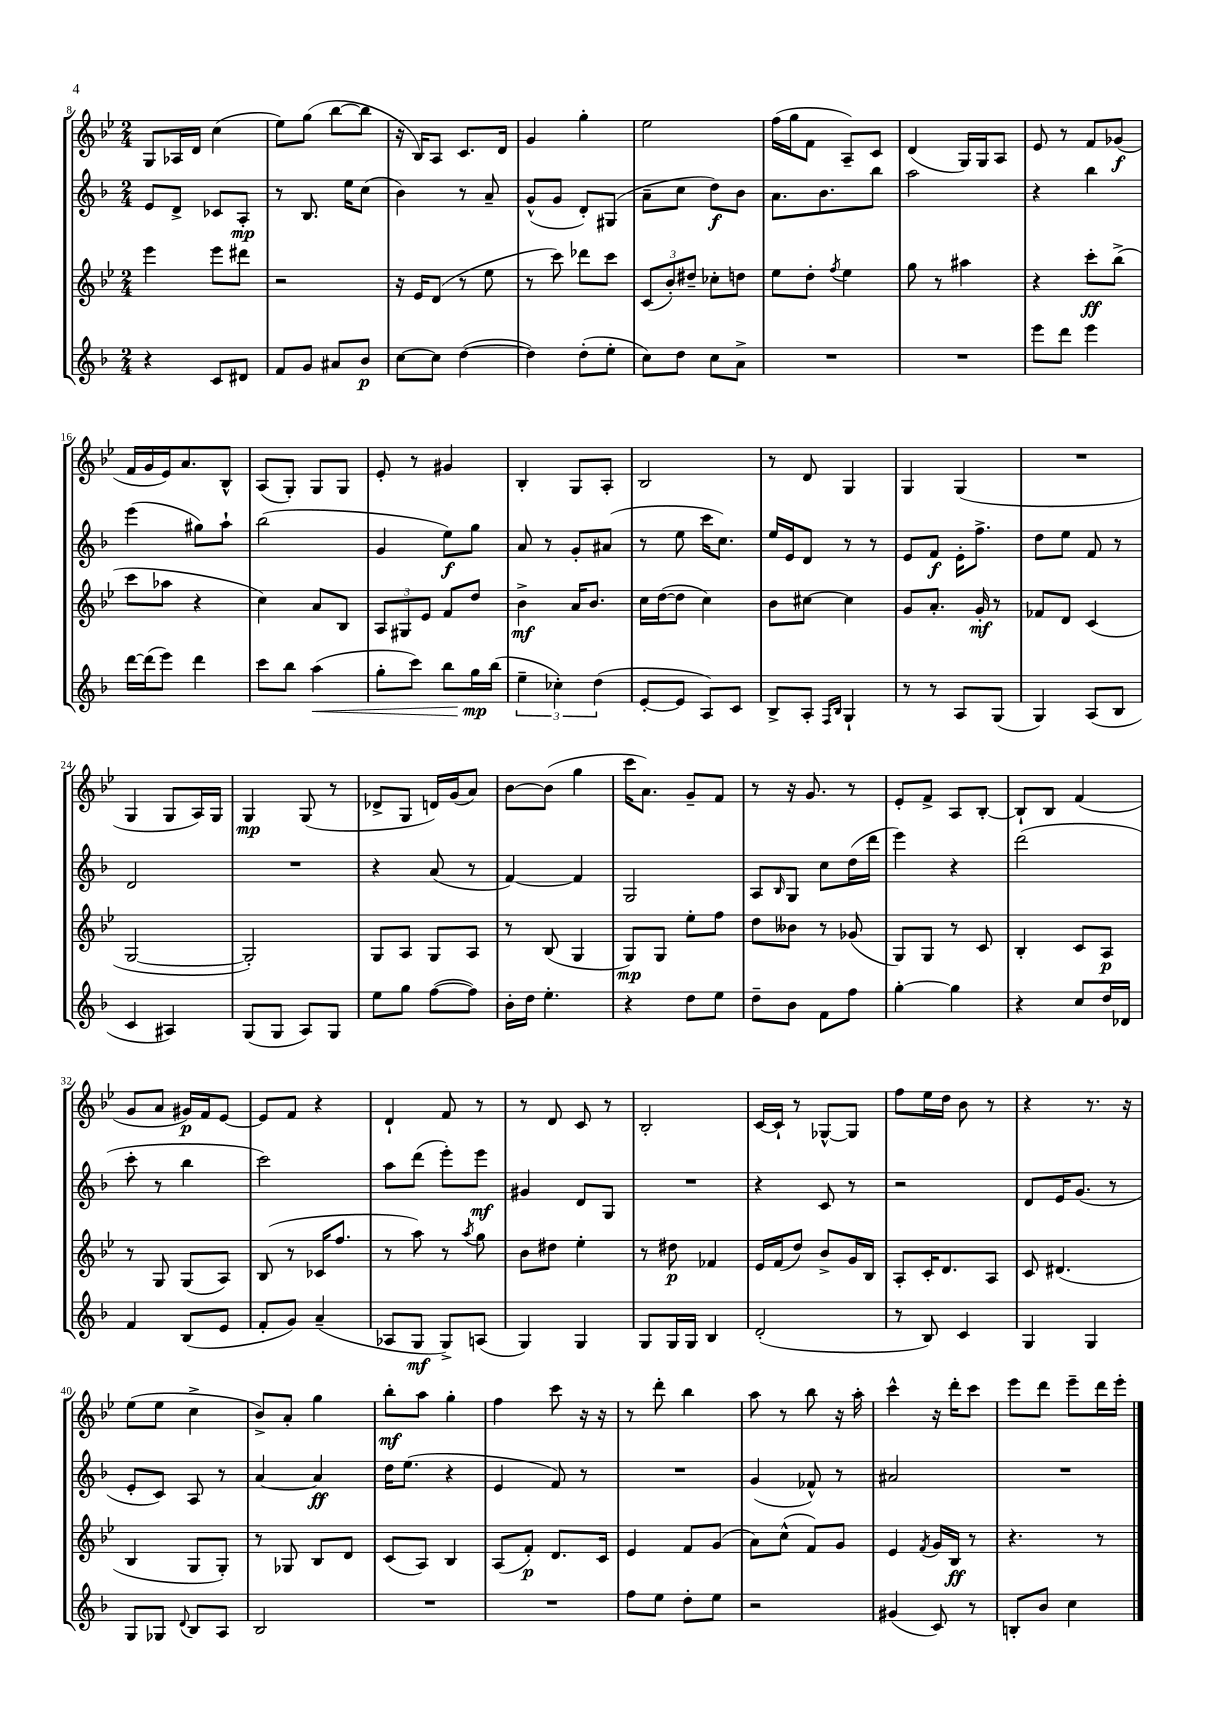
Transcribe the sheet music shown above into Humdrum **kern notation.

**kern	**kern	**kern	**kern
*staff4	*staff3	*staff2	*staff1
*clefG2	*clefG2	*clefG2	*clefG2
*k[b-]	*k[b-e-]	*k[b-]	*k[b-e-]
*M2/4	*M2/4	*M2/4	*M2/4
4r	4eee-	8e	8G
.	.	8d^	16A-
.	.	.	16d
8c	8eee-	8c-	(4cc
8d#	8ddd#	8A'	.
=	=	=	=
8f	2r	8r	8ee-)
8g	.	8.B-	(8gg
8a#	.	.	[8bb-
.	.	16ee	.
8b-	.	(8cc	8bb-]
=	=	=	=
[8cc	16r	4b-)	16r
.	16e-	.	16B-)
8cc]	(8d	.	8A
([4dd	8r	8r	8.c
.	8ee-	8a~	.
.	.	.	16d
=	=	=	=
4dd])	8r	(8g^^	4g
.	8ccc)	8g	.
(8dd'	8ddd-	8d')	4gg'
8ee'	8ccc	(8G#	.
=	=	=	=
8cc)	(12c	8a~	2ee-
.	12b-')	.	.
8dd	.	8cc	.
.	12dd#~	.	.
8cc	8cc-'	8dd)	.
8a^	8dd	8b-	.
=	=	=	=
2r	8ee-	8.a	(16ff
.	.	.	16gg
.	8dd'	.	8f
.	.	8.b-	.
.	8qff	.	.
.	4ee-	.	8A~)
.	.	8bb-	8c
=	=	=	=
2r	8gg	2aa	(4d
.	8r	.	.
.	4aa#	.	16G)
.	.	.	16G
.	.	.	8A
=	=	=	=
8eee	4r	4r	8e-
8ddd	.	.	8r
4eee	8ccc'	4bb-	8f
.	(8bb-^	.	(8g-
=	=	=	=
[16ddd	8ccc	(4eee	16f
(16ddd]	.	.	16g
8eee)	8aa-	.	16e-)
.	.	.	8.a
4ddd	4r	8gg#)	.
.	.	8aa`	8B-^^
=	=	=	=
8ccc	4cc)	(2bb-	(8A
8bb-	.	.	8G')
(4aa	8a	.	8G
.	8B-	.	8G
=	=	=	=
8gg'	12A	4g	8e-'
.	12G#	.	.
8ccc)	.	.	8r
.	12e-	.	.
8bb-	8f	8ee)	4g#
16gg	8dd	8gg	.
(16bb-	.	.	.
=	=	=	=
6ee~	4b-^	8a	4B-'
.	.	8r	.
6cc-')	.	.	.
.	16a	8g'	8G
.	8.b-	.	.
(6dd	.	.	.
.	.	(8a#	8A'
=	=	=	=
[8e'	16cc	8r	2B-
.	([16dd	.	.
8e]	8dd]	8ee	.
8A)	4cc)	16ccc	.
.	.	8.cc)	.
8c	.	.	.
=	=	=	=
8B-^	8b-	16ee	8r
.	.	16e	.
8A'	[8cc#	8d	8d
16qqF	.	.	.
16qqB-	.	.	.
4G`	4cc#]	8r	4G
.	.	8r	.
=	=	=	=
8r	8g	8e	4G
8r	8.a'	8f	.
8A	.	16e'	(4G
.	16g'	8.ff^	.
(8G	8r	.	.
=	=	=	=
4G)	8f-	8dd	2r
.	8d	8ee	.
(8A	(4c	8f	.
8B-	.	8r	.
=	=	=	=
4c	[2G	2d	4G
4A#)	.	.	8G
.	.	.	16A)
.	.	.	16G
=	=	=	=
(8G	2G'])	2r	4G
8G	.	.	.
8A)	.	.	(8G
8G	.	.	8r
=	=	=	=
8ee	8G	4r	8d-^
8gg	8A	.	8G
([8ff	8G	(8a	16d)
.	.	.	(16g
8ff])	8A	8r	8a)
=	=	=	=
16b-'	8r	[4f)	[8b-
16dd	.	.	.
4.ee'	(8B-	.	(8b-]
.	4G	4f]	4gg
=	=	=	=
4r	8G)	2G	16ccc
.	.	.	8.a)
.	8G	.	.
8dd	8ee-'	.	8g~
8ee	8ff	.	8f
=	=	=	=
8dd~	8dd	8A	8r
.	.	16qqB-	.
8b-	8b--	8G	16r
.	.	.	8.g
8f	8r	8cc	.
8ff	(8g-	(16dd	8r
.	.	16ddd	.
=	=	=	=
[4gg'	8G)	4eee)	8e-'
.	8G	.	8f^
4gg]	8r	4r	8A
.	8c	.	[8B-'
=	=	=	=
4r	4B-'	(2ddd	8B-`]
.	.	.	8B-
8cc	8c	.	(4f
16dd	8A	.	.
16d-	.	.	.
=	=	=	=
4f	8r	8ccc'	8g
.	8G	8r	8a
(8B-	(8G	4bb-	16g#)
.	.	.	16f
8e	8A)	.	[8e-
=	=	=	=
8f'	(8B-	2ccc)	8e-]
8g)	8r	.	8f
(4a~	16c-	.	4r
.	8.ff	.	.
=	=	=	=
8A-	8r	8aa	4d`
8G	8aa)	(8ddd	.
8G^)	8r	8eee')	8f
.	8qaa	.	.
(8A	8gg	8eee	8r
=	=	=	=
4G)	8b-	4g#	8r
.	8dd#	.	8d
4G	4ee-'	8d	8c
.	.	8G	8r
=	=	=	=
8G	8r	2r	2B-'
16G	8dd#	.	.
16G	.	.	.
4B-	4f-	.	.
=	=	=	=
(2d'	16e-	4r	[16c
.	(16f	.	16c`]
.	8dd)	.	8r
.	8b-^	8c	[8G-^^
.	16g	8r	8G-]
.	16B-	.	.
=	=	=	=
8r	8A'	2r	8ff
8B-)	16c'	.	16ee-
.	8.d	.	16dd
4c	.	.	8b-
.	8A	.	8r
=	=	=	=
4G	8c	8d	4r
.	(4.d#	16e	.
.	.	(8.g	.
4G	.	.	8.r
.	.	8r	.
.	.	.	16r
=	=	=	=
8G	4B-	8e'	(8ee-
8G-	.	8c)	8ee-
8qqd	.	.	.
8B-	8G	8A	4cc^
8A	8G')	8r	.
=	=	=	=
2B-	8r	[4a	8b-^)
.	8G-	.	8a'
.	8B-	4a]	4gg
.	8d	.	.
=	=	=	=
2r	(8c	16dd	8bb-'
.	.	(8.ee	.
.	8A)	.	8aa
.	4B-	4r	4gg'
=	=	=	=
2r	(8A	4e	4ff
.	8f')	.	.
.	8.d	8f)	8ccc
.	.	8r	16r
.	16c	.	16r
=	=	=	=
8ff	4e-	2r	8r
8ee	.	.	8ddd'
8dd'	8f	.	4bb-
8ee	(8g	.	.
=	=	=	=
2r	8a)	(4g	8aa
.	(8cc^^	.	8r
.	8f)	8f-^^)	8bb-
.	8g	8r	16r
.	.	.	16aa'
=	=	=	=
(4g#	4e-	2a#	4ccc^^
.	8qf	.	.
8c)	16g	.	16r
.	16B-	.	16ddd'
8r	8r	.	8ccc
=	=	=	=
8B'	4.r	2r	8eee-
8b-	.	.	8ddd
4cc	.	.	8eee-~
.	8r	.	16ddd
.	.	.	16eee-'
==	==	==	==
*-	*-	*-	*-
